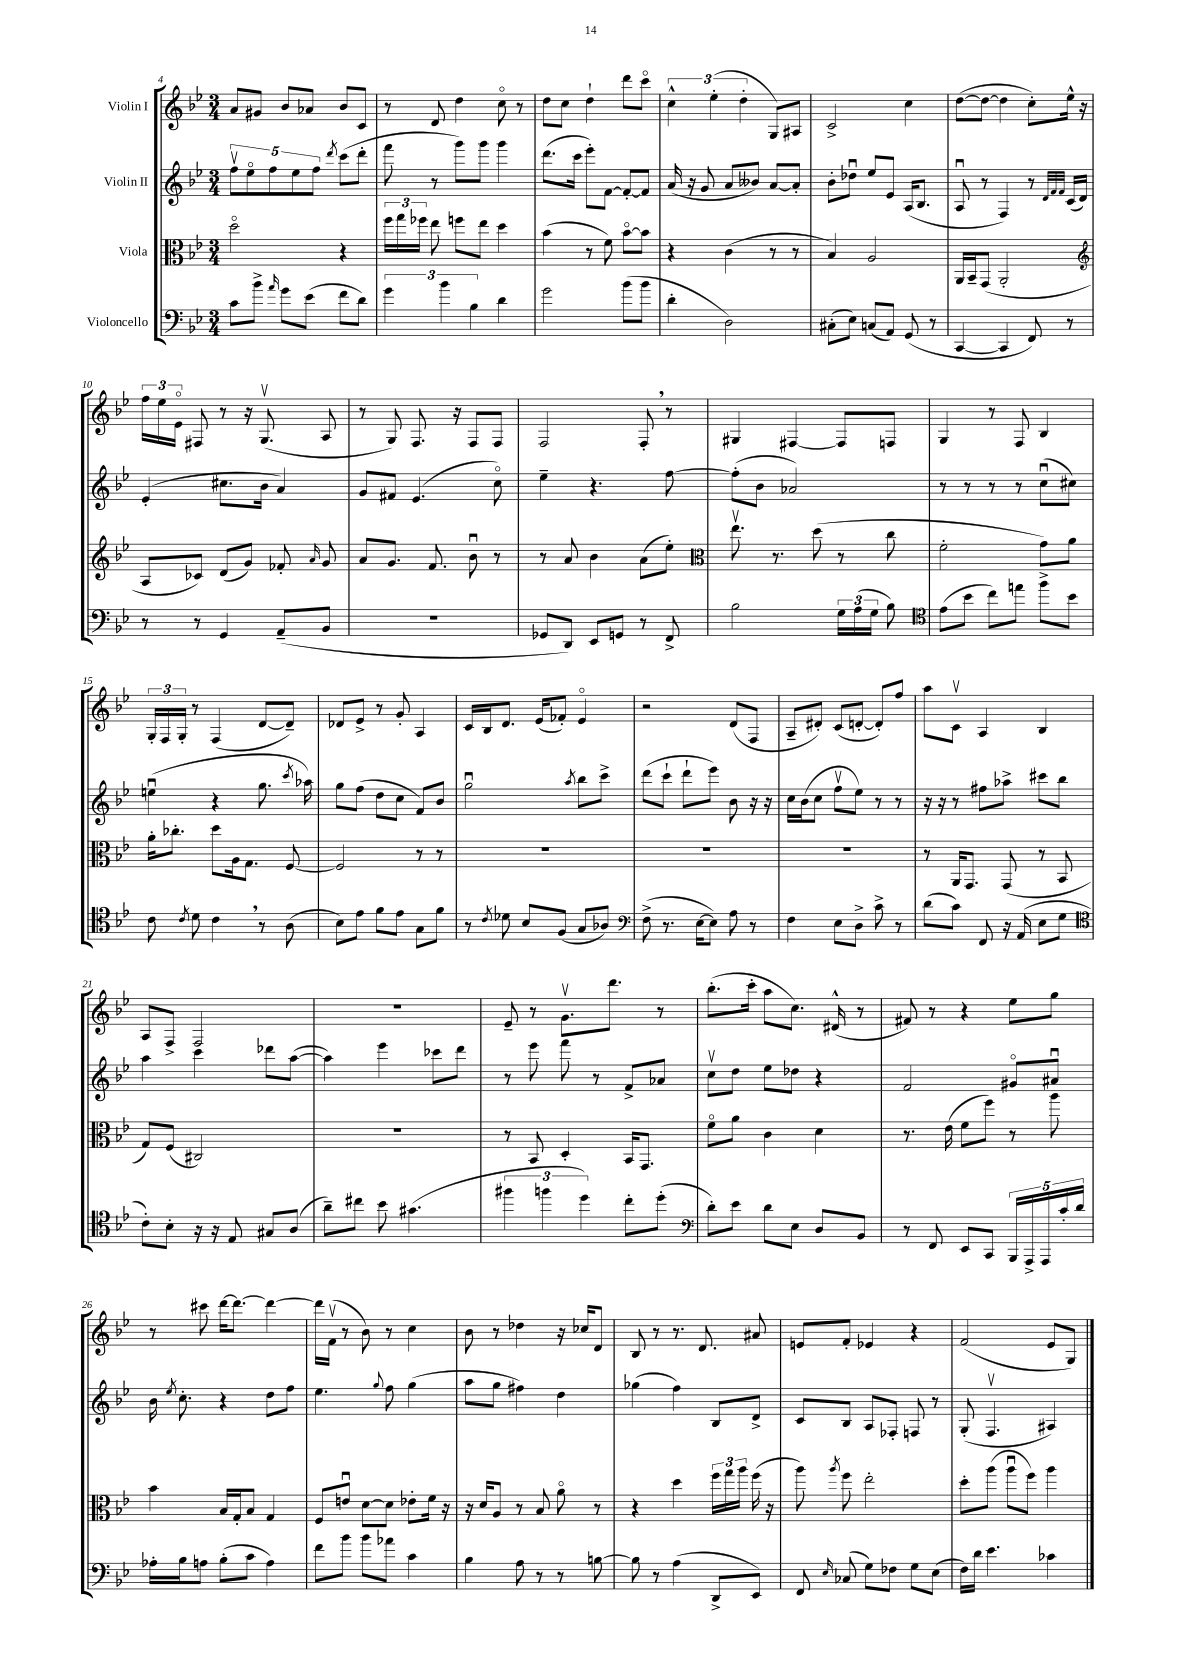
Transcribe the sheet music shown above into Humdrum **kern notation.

**kern	**kern	**kern	**kern
*staff4	*staff3	*staff2	*staff1
*clefF4	*clefC3	*clefG2	*clefG2
*k[b-e-]	*k[b-e-]	*k[b-e-]	*k[b-e-]
*M3/4	*M3/4	*M3/4	*M3/4
8c	2ddo	10ffv	8a
.	.	10ee-o	.
8b-^	.	.	8g#
.	.	10ff	.
16qqa	.	.	.
8g	.	.	8b-
.	.	10ee-	.
(8e-	.	.	8a-
.	.	10ff	.
.	.	8qddd	.
8f	4r	(8ccc	8b-
8d)	.	8ddd'	8c
=	=	=	=
6g	24ff	8fff	8r
.	24gg	.	.
.	24ff-	.	.
.	8ee-	8r	8d
6b-	.	.	.
.	8ff	8ggg)	4dd
6B-	.	.	.
.	8ee-	8ggg	.
4d	4dd	4ggg	8cco
.	.	.	8r
=	=	=	=
2g	(4b-	(8.ddd	8dd
.	.	.	8cc
.	.	16ccc	.
.	8r	8eee-')	4dd`
.	8f)	[8f	.
(8b-	[8b-o	8f'_	8ddd
8b-	8b-]	8f]	8ccco
=	=	=	=
4d'	4r	(16a	6cc^^
.	.	16r	.
.	.	8g	.
.	.	.	(6ee-'
2D)	(4c	8a	.
.	.	.	6dd'
.	.	8b--)	.
.	8r	[8a	8G)
.	8r	8a']	8A#
=	=	=	=
(8C#'	4B-)	8b-'	2c^
8E-)	.	8dd-u	.
(8C	2A	8ee-	.
8AA)	.	8e-	.
(8GG	.	(16A	4cc
.	.	8.B-	.
8r	.	.	.
=	=	=	=
[4CC	16AA	8Au	([8dd
.	16BB-~	.	.
.	(8GG	8r	8dd_
4CC]	2AA'	4F)	4dd]
8FF)	.	8r	8cc')
.	.	32qqd	.
.	.	32qqf	.
.	.	32qqf	.
8r	.	(16c	16ee-^^
.	.	16d)	16r
=	=	=	=
*	*clefG2	*	*
8r	8A	(4e-'	24ff
.	.	.	24ee-
.	.	.	24e-o
8r	8c-)	.	8F#
4GG	(8d	8.cc#	8r
.	8g)	.	16r
.	.	16b-	(8.Gv
(8AA~	8f-'	4a)	.
.	16qqa	.	.
8BB-	8g	.	8A
=	=	=	=
2.r	8a	8g	8r
.	8.g	8f#	8G)
.	.	(4.e-	8.F
.	8.f	.	.
.	.	.	16r
.	8b-u	.	8F
.	8r	8cco)	8F
=	=	=	=
8GG-	8r	4ee-~	2F
8DD)	8a	.	.
8EE-	4b-	4.r	.
8GG	.	.	.
8r	(8a	.	8F'
8FF^	8ee-')	[8ff	8r
=	=	=	=
*	*clefC3	*	*
2B-	8.ee-v	(8ff']	4G#
.	.	8b-	.
.	8.r	.	.
.	.	2a-)	[4F#
.	(8dd	.	.
24G	8r	.	8F#]
(24A	.	.	.
24G	.	.	.
8B-)	8cc	.	8F
=	=	=	=
*clefC4	*	*	*
(8e-	2f'	8r	4G
8b-	.	8r	.
8cc)	.	8r	8r
8ee	.	8r	8F
8ff^	8g)	(8ccu	4B-
8b-	8a	8cc#)	.
=	=	=	=
8c	16a'	(4eeu	24G'
.	.	.	24F
.	8.cc-'	.	.
.	.	.	24G'
8qc	.	.	.
8d	.	.	8r
4c	8dd	4r	(4F
.	16A	.	.
.	8.G	.	.
8r	.	8.gg	[8d
(8A	[8F	.	8d~])
.	.	8qccc	.
.	.	16aa-)	.
=	=	=	=
8B-)	2F]	8gg	8d-
8e-	.	(8ff	8e-^
8f	.	8dd	8r
8e-	.	8cc	8g'
8G	8r	8f)	4A
8f	8r	8b-	.
=	=	=	=
8r	2.r	2ggu	16c
.	.	.	16B-
8qc	.	.	.
8d-	.	.	8.d
8B-	.	.	.
.	.	.	(16e-
(8F	.	.	8f-')
.	.	8qaa	.
8G	.	8bb-	4e-o
8A-)	.	8ccc^	.
=	=	=	=
*clefF4	*	*	*
(8F^	2.r	(8ddd	2r
8.r	.	8ccc`	.
.	.	8ddd`	.
[16E-	.	.	.
8E-])	.	8eee-)	.
8A	.	8b-	(8d
8r	.	16r	8F
.	.	16r	.
=	=	=	=
4F	2.r	16cc	8A~
.	.	(16b-	.
.	.	8cc	8d#')
8E-	.	8ffv	(8c
8D^	.	8ee-)	[8d'
8c^	.	8r	8d'])
8r	.	8r	8ff
=	=	=	=
(8d	8r	16r	8aa
.	.	16r	.
8c)	16AA	8r	8cv
.	8.GG	.	.
8FF	.	8ff#	4A
16r	(8GG	8aa-^	.
(16AA	.	.	.
8E-	8r	8ccc#	4B-
8G	8BB-	8bb-	.
=	=	=	=
*clefC4	*	*	*
8c')	8G)	4aa	8A
8B-'	(8F	.	8F^
16r	2C#)	4ccc	2F
16r	.	.	.
8E-	.	.	.
8G#	.	8ddd-	.
(8A	.	([8aa	.
=	=	=	=
8a~)	2.r	4aa])	2.r
8cc#	.	.	.
8b-	.	4eee-	.
(4.g#	.	.	.
.	.	8ccc-	.
.	.	8ddd	.
=	=	=	=
6ff#	8r	8r	8e-~
.	8BB-	8eee-	8r
6ff	.	.	.
.	4D'	8fff	8.gv
6dd)	.	.	.
.	.	8r	.
.	.	.	8.ddd
8cc'	16BB-	8f^	.
.	8.GG	.	.
(8dd'	.	8a-	8r
=	=	=	=
*clefF4	*	*	*
8d')	8fo	8ccv	(8.bb-'
8e-	8a	8dd	.
.	.	.	16ccc'
8d	4c	8ee-	8aa
8E-	.	8dd-	8.cc)
8D	4d	4r	.
.	.	.	(16d#^^
8BB-	.	.	8r
=	=	=	=
8r	8.r	2f	8f#)
8FF	.	.	8r
.	(16e-	.	.
8EE-	8f	.	4r
8CC	8ff)	.	.
20BBB-	8r	8g#o	8ee-
20AAA^	.	.	.
20AAA	.	.	.
.	8aa	8a#u	8gg
20c'	.	.	.
20d	.	.	.
=	=	=	=
16A-'	4b-	16b-	8r
.	.	8qee-	.
16B-	.	8.cc'	.
8A	.	.	8ccc#
(8B-'	16B-	4r	[16ddd
.	16G'	.	8.ddd_
8c	8B-	.	.
4A)	4G	8dd	4ddd_
.	.	8ff	.
=	=	=	=
8f	8F	4.ee-	16ddd]
.	.	.	(16fv
8b-	8eu	.	8r
8b-	[8d	.	8b-)
.	.	8qqgg	.
8a-	8d]	8ff	8r
4c	8e-'	(4gg	4cc
.	16f	.	.
.	16r	.	.
=	=	=	=
4B-	16r	8aa	8b-
.	16d	.	.
.	8A	8gg	8r
8A	8r	4ff#)	4dd-
8r	8B-	.	.
8r	8ao	4dd	16r
.	.	.	16cc-
[8B	8r	.	8d
=	=	=	=
8B]	4r	(4gg-	8B-
8r	.	.	8r
(4A	4dd	4ff)	8.r
.	.	.	8.d
8DD^	24ff	8B-	.
.	24gg	.	.
.	24aa	.	.
8EE-)	(16ff	8d^	8a#
.	16r	.	.
=	=	=	=
8FF	8aa)	8c	8e
16qqE-	8qaa	.	.
(8C-	8ff	8B-	8f'
8G)	2ee-'	8A	4e-
8F-	.	8F-'	.
8G	.	8F	4r
(8E-	.	8r	.
=	=	=	=
16F)	8dd'	(8G'	(2f
16d	.	.	.
4.e-	(8aa	4.Fv	.
.	8aau	.	.
.	8ff)	.	.
4c-	4aa	4A#)	8e-
.	.	.	8G)
==	==	==	==
*-	*-	*-	*-
